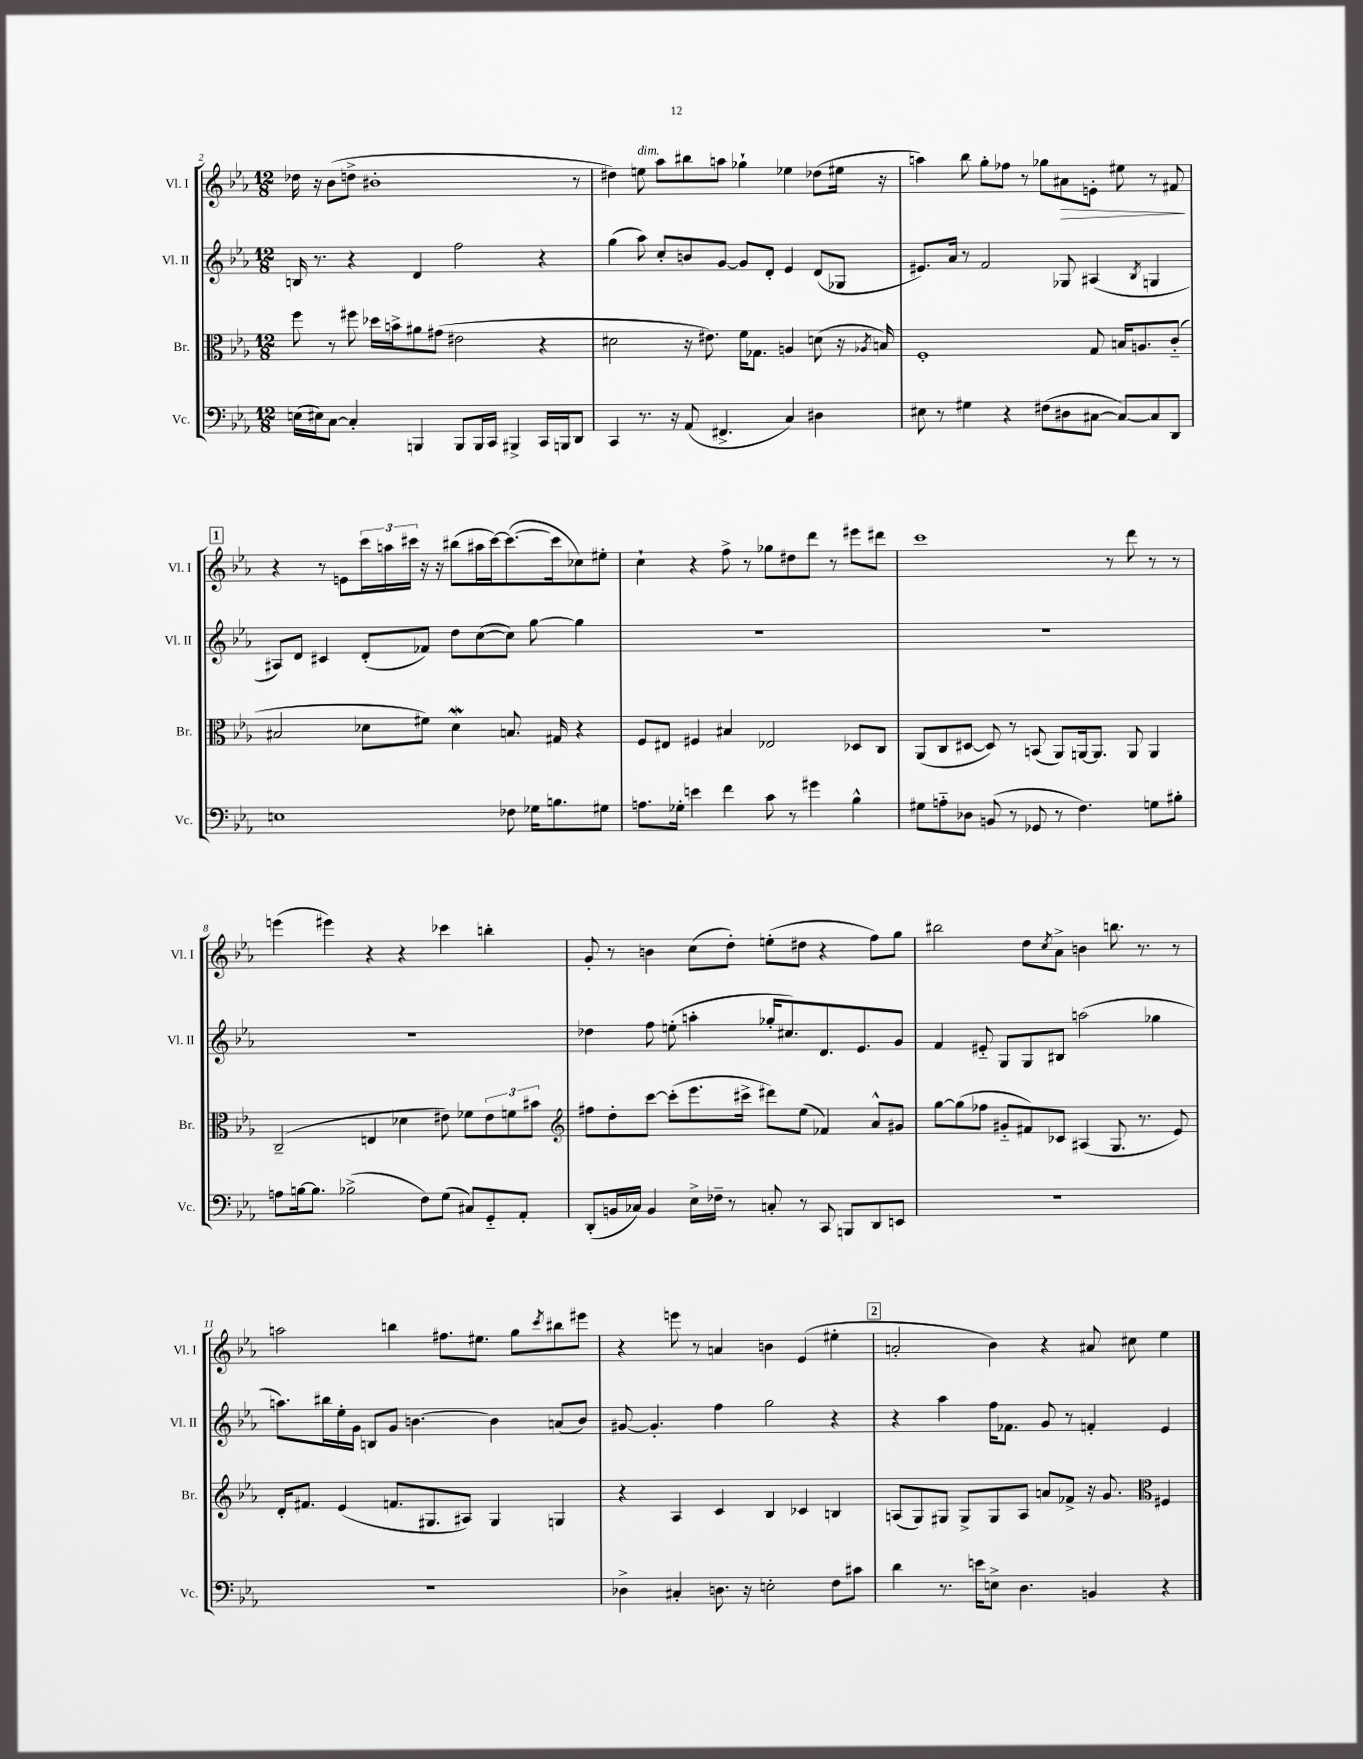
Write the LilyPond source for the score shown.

<<
\new StaffGroup <<
\new Staff = "s0" \with { instrumentName = "Vl. I" shortInstrumentName = "Vl. I" } {
    \clef treble \key ees \major \numericTimeSignature \time 12/8
    des''16 r16 bes'8( d''8-> bis'1-. r8 |
    dis''4) e''8^\markup { \italic "dim." } aes''8 bis''8 a''8 ges''4-! ees''4 des''8( eis''16 r16 |
    a''4) bes''8 g''8-. fes''8 r8 ges''8 ais'8\> e'8-. eis''8 r8 fis'8\! |
    \mark \markup { \box "1" } r4 r8 e'8 \tuplet 3/2 { c'''16 a''16 cis'''16 } r16 r16 bis''8( ais''16 cis'''16~) cis'''8.~( cis'''16 ces''8) eis''8-. |
    c''4-! r4 f''8-> r8 ges''8 dis''8 d'''8 r8 eis'''8 dis'''8 |
    c'''1 r8 d'''8 r8 r8 |
    e'''4( eis'''4) r4 r4 ces'''4 b''4-. |
    g'8-. r8 b'4 c''8( d''8-.) e''8-.( dis''8 r4 f''8) g''8 |
    bis''2 d''8 \acciaccatura { c''8 } aes'8-> b'4 b''8. r8. r8 |
    a''2 b''4 fis''8. eis''8. g''8 \acciaccatura { c'''8 } bis''8 eis'''8 |
    r4 e'''8 r8 a'4 b'4 ees'4( eis''4-. |
    \mark \markup { \box "2" } a'2-. bes'4) r4 ais'8 cis''8 ees''4 \bar "|." |
}
\new Staff = "s1" \with { instrumentName = "Vl. II" shortInstrumentName = "Vl. II" } {
    \clef treble \key ees \major \numericTimeSignature \time 12/8
    b16 r8. r4 d'4 f''2 r4 |
    g''4( aes''8) c''8-. b'8 g'8~ g'8 d'8-. ees'4 d'8( ges8 |
    eis'8.) aes'16 r8 f'2 ges8 ais4( \acciaccatura { bes8 } g4 |
    \mark \markup { \box "1" } ais8) d'8 cis'4 d'8-.( fes'8) d''8 c''8~( c''8) g''8~ g''4 |
    R1. |
    R1. |
    R1. |
    des''4 f''8 e''8-.( a''4-. ges''16-. cis''8.) d'8. ees'8. g'8 |
    f'4 eis'8-_ g8 g8 bis8 a''2( ges''4 |
    a''8.) bis''16 ees''16-. g'16 b8 g'8 b'4.~ b'4 a'8( b'8) |
    gis'8~ gis'4.-. f''4 g''2 r4 |
    \mark \markup { \box "2" } r4 aes''4 f''16 fes'8. g'8 r8 f'4-. ees'4 \bar "|." |
}
\new Staff = "s2" \with { instrumentName = "Br." shortInstrumentName = "Br." } {
    \clef alto \key ees \major \numericTimeSignature \time 12/8
    f''8 r8 fis''8 des''16 b'16-> ais'8 gis'8( eis'2 r4 |
    dis'2 r16 eis'8.) f'16 ges8. a4 d'8( r16 \acciaccatura { aes8 } b16) |
    f1-. g8 b16 a8. c'8-_( |
    \mark \markup { \box "1" } bis2 des'8 fis'8) des'4\mordent b8. gis16 r4 |
    f8 eis8 fis4 bis4 ees2 des8 c8 |
    aes,8( c8 dis8~ dis8) r8 b,8( aes,8) a,16~ a,8. a,8 a,4 |
    c2--( e4 des'4 eis'8) fes'8 \tuplet 3/2 { eis'8 f'8 bis'8 } |
    \clef treble fis''8 d''8-. c'''8~ c'''8-.( ees'''8. cis'''16-> dis'''8) ees''8( fes'4) aes'8-^ gis'8 |
    g''8~ g''8( fes''8 gis'8-_ fis'8) ces'8 ais4( g8. r8. ees'8) |
    d'16-. fis'8. ees'4( f'8. gis8. ais8) gis4 g4 |
    r4 aes4 c'4 bes4 ces'4 b4 |
    \mark \markup { \box "2" } a8( g8) gis8 gis8-> gis8 a8 a'8 fes'8-> r16 g'8. \clef alto fis4 \bar "|." |
}
\new Staff = "s3" \with { instrumentName = "Vc." shortInstrumentName = "Vc." } {
    \clef bass \key ees \major \numericTimeSignature \time 12/8
    e16( eis16) c8~ c4-. b,,4 b,,8 b,,16 c,16 bis,,4-> c,16 b,,16 d,8 |
    c,4 r8. r16 aes,8( fis,4.-> c4) dis4 |
    eis8 r8 gis4 r4 fis8( dis8 cis8~ cis8~) cis8 d,8 |
    \mark \markup { \box "1" } e1 fes8 ges16 b8. gis8 |
    a8. ges16-. e'4 f'4 c'8 r8 gis'4 bes4-^ |
    gis8 a8-_ des8 b,8( r8 ges,8 r8 f4.) g8 bis8-. |
    a8 b16~ b8. bes2->( f8) g8( cis8) g,8-_ aes,8-. |
    d,8-.( b,16 ces16) b,4 ees16-> fes16-- r8 c8-. r8 c,8 b,,8 d,8 e,8 |
    R1. |
    R1. |
    des4-> cis4-. d8. r16 e2-. f8 cis'8 |
    \mark \markup { \box "2" } d'4 r8. e'16 e8-> d4. b,4 r4 \bar "|." |
}
>>
>>
\layout { \context { \Score currentBarNumber = #2 } }
